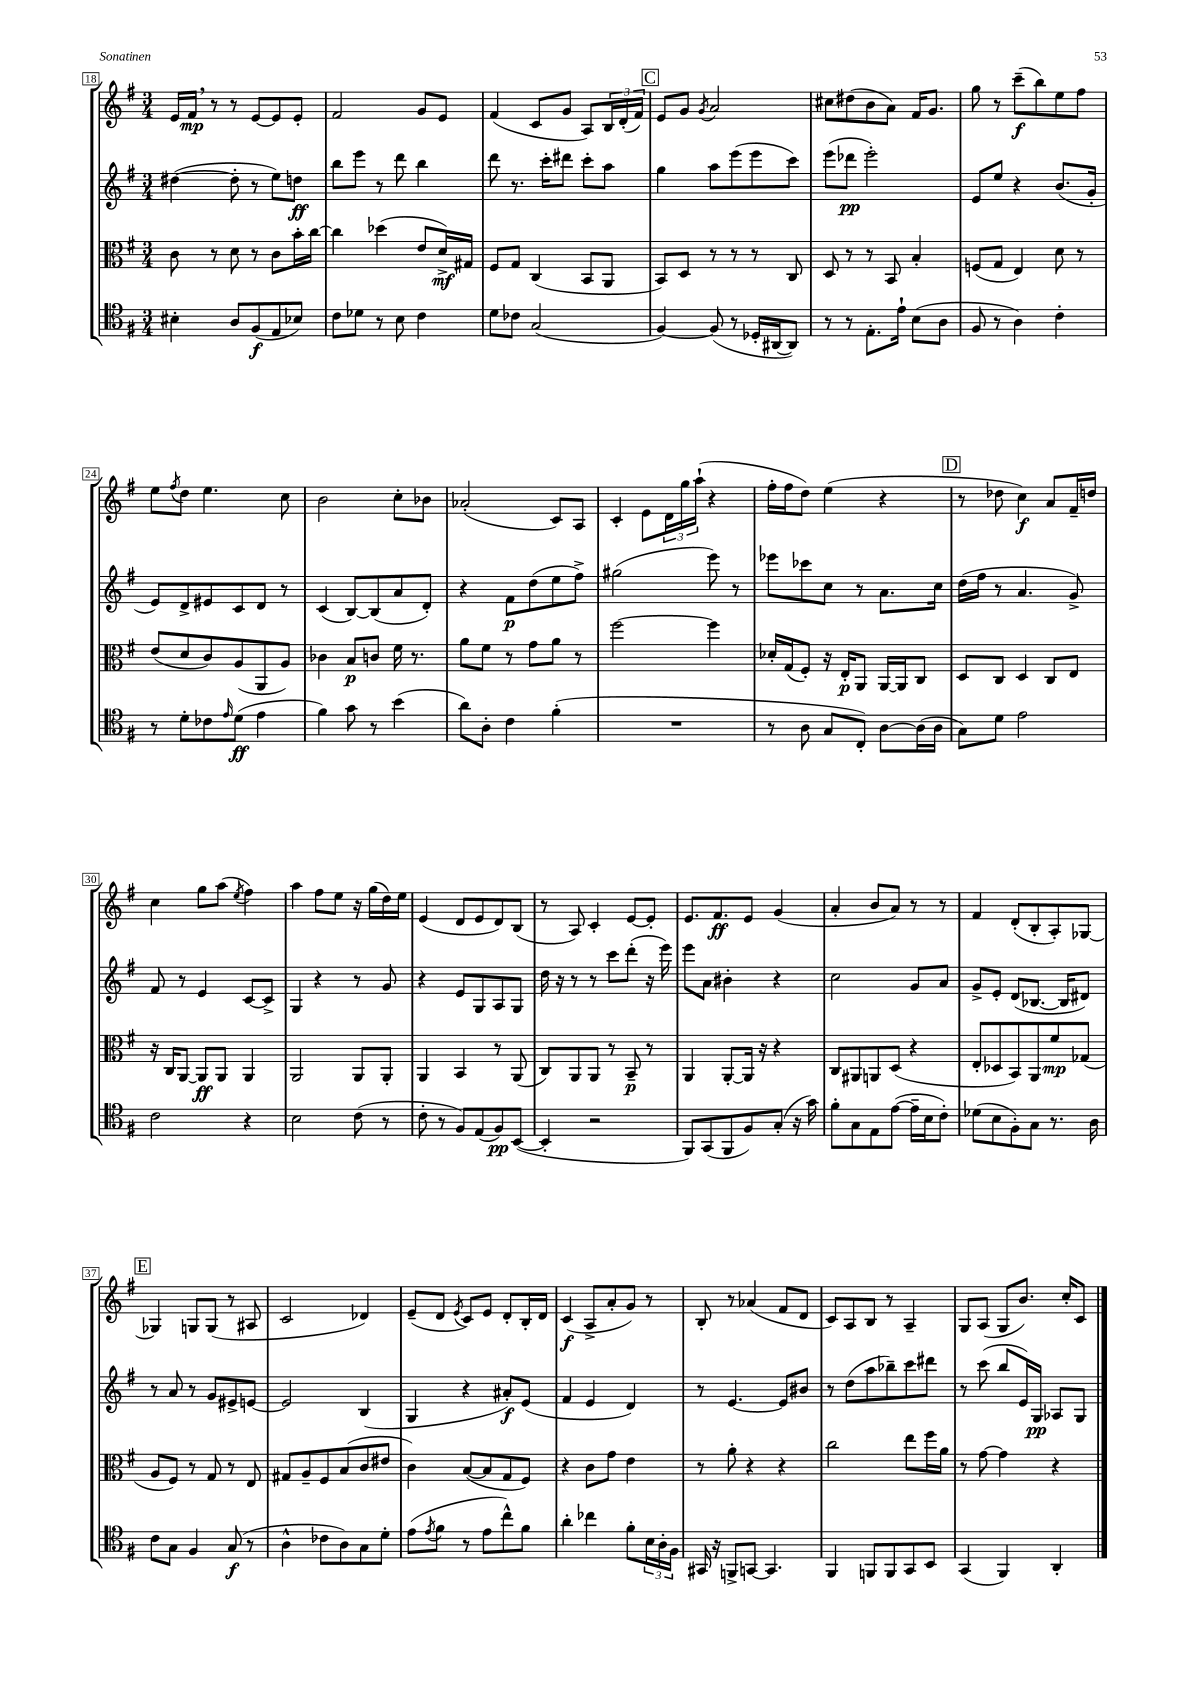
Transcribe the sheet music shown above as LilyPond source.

<<
\new StaffGroup <<
\new Staff = "s0" {
    \clef treble \key g \major \numericTimeSignature \time 3/4
    e'16 fis'16\mp \breathe r8 r8 e'8~ e'8 e'8-. |
    fis'2 g'8 e'8 |
    fis'4( c'8 g'8 a8) \tuplet 3/2 { b16 d'16-.( fis'16) } |
    \mark \markup { \box "C" } e'8 g'8 \acciaccatura { g'8 } a'2 |
    cis''8 dis''8( b'8 a'8) fis'16 g'8. |
    g''8 r8 c'''8--\f( b''8) e''8 fis''8 |
    e''8 \acciaccatura { fis''8 } d''8 e''4. c''8 |
    b'2 c''8-. bes'8 |
    aes'2-.( c'8) a8 |
    c'4-. e'8 \tuplet 3/2 { d'16 g''16 a''16-!( } r4 |
    fis''16-. fis''16 d''8) e''4( r4 |
    \mark \markup { \box "D" } r8 des''8 c''4\f) a'8 fis'16-- d''16 |
    c''4 g''8 a''8( \acciaccatura { e''8 } fis''4) |
    a''4 fis''8 e''8 r16 g''16( d''16) e''16 |
    e'4( d'8 e'8 d'8) b8( |
    r8 a8) c'4-. e'8~ e'8-. |
    e'8. fis'8.\ff e'8 g'4( |
    a'4-. b'8 a'8) r8 r8 |
    fis'4 d'8-.( b8-. a8-.) ges8~ |
    \mark \markup { \box "E" } ges4 g8 g8( r8 ais8 |
    c'2 des'4) |
    e'8--( d'8 \acciaccatura { e'8 } c'8) e'8 d'8-. b16-. d'16 |
    c'4\f( a8-> a'8-. g'8) r8 |
    b8-. r8 aes'4( fis'8 d'8 |
    c'8) a8 b8 r8 a4-- |
    g8 a8( g8 b'8.) c''16-. c'8 \bar "|." |
}
\new Staff = "s1" {
    \clef treble \key g \major \numericTimeSignature \time 3/4
    dis''4~( dis''8-. r8 e''8) d''8\ff |
    b''8 e'''8 r8 d'''8 b''4 |
    d'''8 r8. c'''16-. dis'''8 c'''8-. a''8 |
    \mark \markup { \box "C" } g''4 a''8 e'''8( e'''8 c'''8) |
    e'''8( des'''8\pp e'''2-.) |
    e'8 e''8 r4 b'8.( g'16-. |
    e'8) d'8-> eis'8 c'8 d'8 r8 |
    c'4( b8~) b8( a'8 d'8-.) |
    r4 fis'8\p d''8( e''8 fis''8->) |
    gis''2( e'''8) r8 |
    ees'''8 ces'''8 c''8 r8 a'8. c''16 |
    \mark \markup { \box "D" } d''16( fis''16 r8 a'4. g'8->) |
    fis'8 r8 e'4 c'8~ c'8-> |
    g4 r4 r8 g'8 |
    r4 e'8 g8 a8 g8 |
    d''16 r16 r8 r8 c'''8 d'''8-.( r16 e'''16) |
    e'''8 a'8 bis'4-. r4 |
    c''2 g'8 a'8 |
    g'8-> e'8-. d'8( bes8.~ bes16 dis'8) |
    \mark \markup { \box "E" } r8 a'8 r8 g'8 eis'8-> e'8~ |
    e'2 b4( |
    g4 r4 ais'8-.\f) e'8( |
    fis'4 e'4 d'4) |
    r8 e'4.~ e'8 bis'8 |
    r8 d''8( a''8 bes''8--) c'''8 dis'''8 |
    r8 c'''8( b''8 e'16) g16\pp aes8 g8 \bar "|." |
}
\new Staff = "s2" {
    \clef alto \key g \major \numericTimeSignature \time 3/4
    c'8 r8 d'8 r8 c'8 b'16-. c''16~ |
    c''4 des''4( e'8 d'16->\mf) gis16 |
    fis8 g8 c4( b,8 a,8 |
    \mark \markup { \box "C" } b,8) d8 r8 r8 r8 c8 |
    d8 r8 r8 b,8 b4-. |
    f8( g8 e4) d'8 r8 |
    e'8( d'8 c'8) a8( a,8 a8) |
    ces'4 b8\p c'8 fis'16 r8. |
    a'8 fis'8 r8 g'8 a'8 r8 |
    fis''2~ fis''4 |
    des'16-. g16( fis8-.) r16 e16-.\p a,8 a,16~ a,16 c8 |
    \mark \markup { \box "D" } d8 c8 d4 c8 e8 |
    r16 c16 a,8~ a,8\ff a,8 a,4 |
    a,2 a,8 a,8-. |
    a,4 b,4 r8 a,8( |
    c8) a,8 a,8 r8 b,8--\p r8 |
    a,4 a,8~-. a,16 r16 r4 |
    c8 ais,8 a,8 d8( r4 |
    e8-. des8 b,8) a,8 fis'8\mp ges8( |
    \mark \markup { \box "E" } a8 fis8) r8 g8 r8 e8 |
    gis8 a8-- fis8 b8( c'8 eis'8 |
    c'4) b8~( b8 g8 fis8) |
    r4 c'8 g'8 e'4 |
    r8 a'8-. r4 r4 |
    c''2 e''8 fis''16 a'16 |
    r8 g'8~ g'4 r4 \bar "|." |
}
\new Staff = "s3" {
    \clef tenor \key g \major \numericTimeSignature \time 3/4
    bis4-. a8 fis8\f( e8 bes8) |
    c'8 des'8 r8 b8 c'4 |
    d'8 ces'8 g2( |
    \mark \markup { \box "C" } fis4~) fis8( r8 des16-. ais,16~ ais,8) |
    r8 r8 e8.-. e'16-! b8( a8 |
    fis8 r8 a4) c'4-. |
    r8 d'8-. ces'8 \grace { e'16 } d'8\ff( e'4 |
    fis'4) g'8 r8 b'4( |
    a'8) a8-. c'4 fis'4-.( |
    R2. |
    r8 a8 g8 c8-.) a8~ a16( a16 |
    \mark \markup { \box "D" } g8) d'8 e'2 |
    c'2 r4 |
    b2 c'8( r8 |
    c'8-. r8 fis8) e8( fis8\pp) b,8~( |
    b,4-. r2 |
    fis,8) g,8( fis,8 fis8) g8-.( r16 g'16) |
    fis'8-. g8 e8 e'8~( e'16-- b16 c'8-.) |
    des'8( b8 fis8-.) g8 r8. a16 |
    \mark \markup { \box "E" } c'8 g8 fis4 g8\f( r8 |
    a4-^ ces'8 a8) g8 d'8-. |
    e'8( \acciaccatura { e'8 } fis'8 r8 e'8 c''8-^) fis'8 |
    a'4-. ces''4 fis'8-. \tuplet 3/2 { b16 a16-. fis16 } |
    gis,16 r16 f,8-> g,8~ g,4. |
    fis,4 f,8 f,8 g,8 b,8 |
    g,4( fis,4) a,4-. \bar "|." |
}
>>
>>
\layout { \context { \Score currentBarNumber = #18 \override BarNumber.stencil = #(make-stencil-boxer 0.1 0.3 ly:text-interface::print) } }
